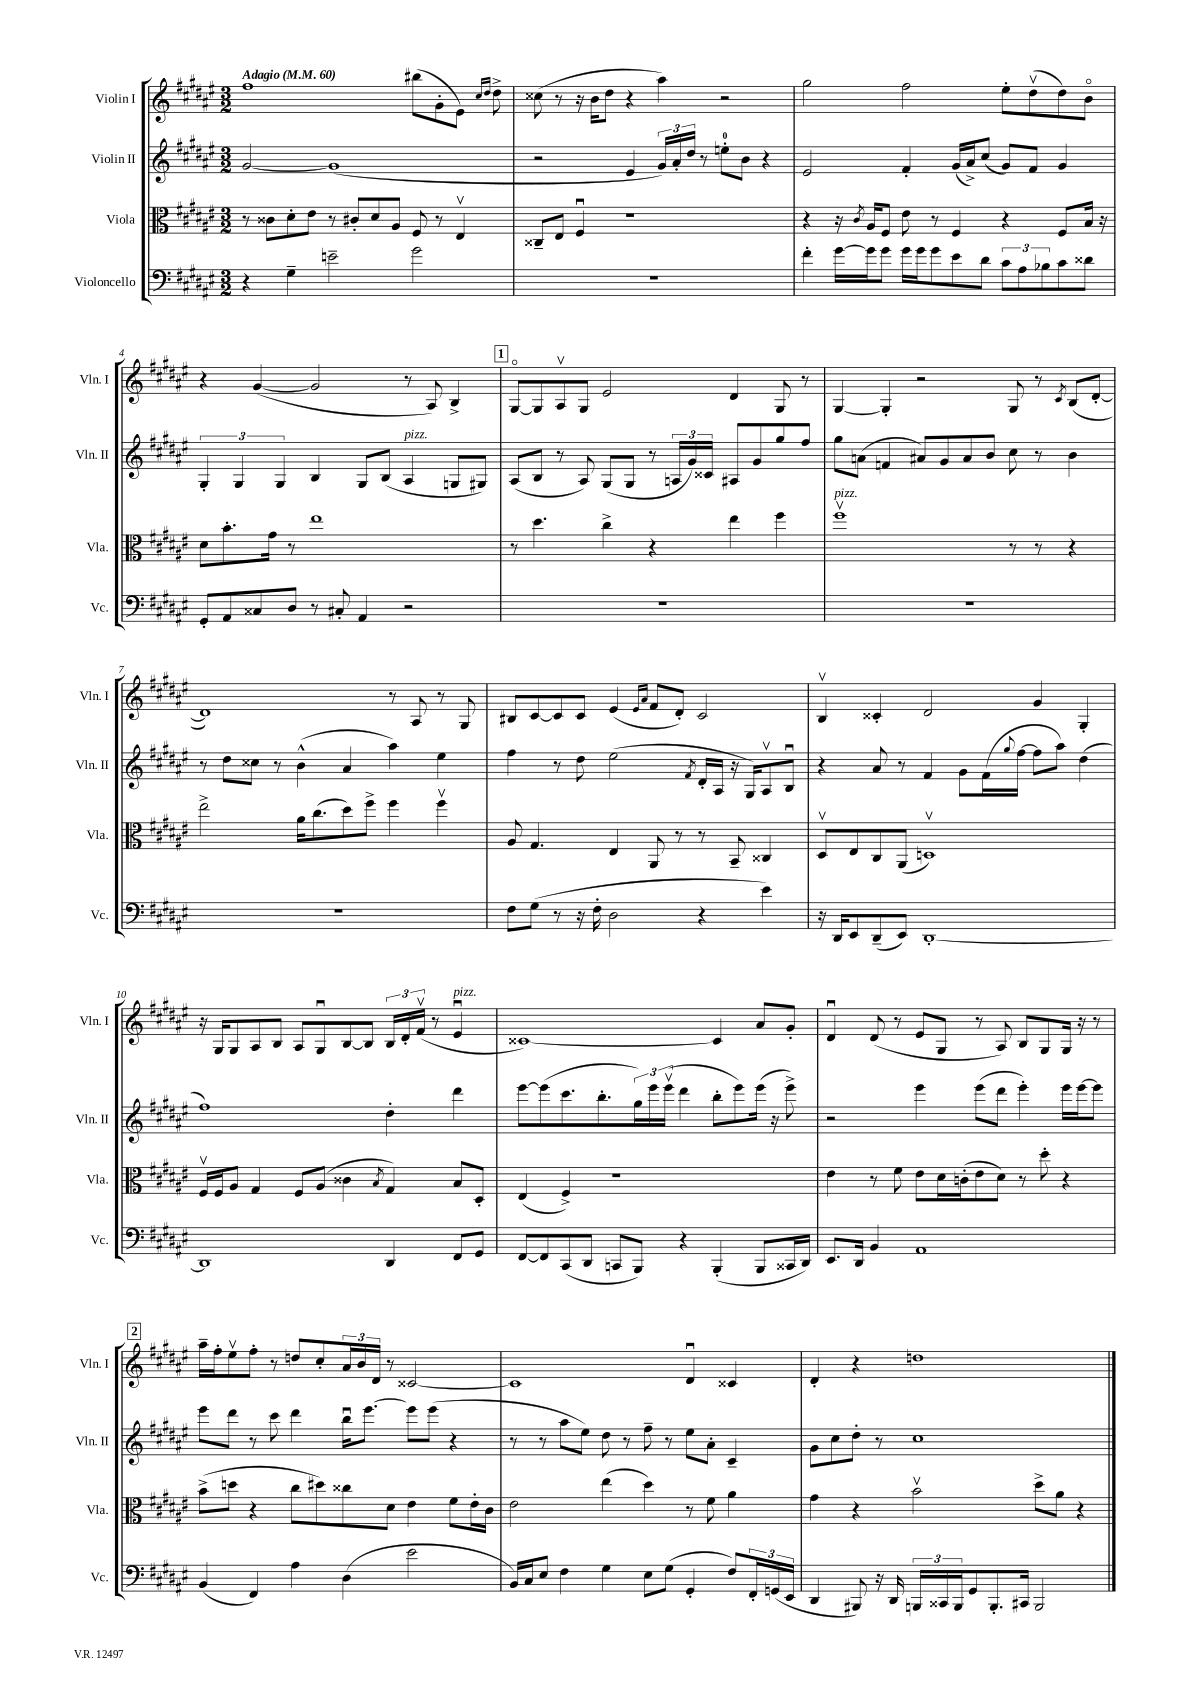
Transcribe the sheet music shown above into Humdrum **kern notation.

**kern	**kern	**kern	**kern
*staff4	*staff3	*staff2	*staff1
*clefF4	*clefC3	*clefG2	*clefG2
*k[f#c#g#d#a#e#]	*k[f#c#g#d#a#e#]	*k[f#c#g#d#a#e#]	*k[f#c#g#d#a#e#]
*M3/2	*M3/2	*M3/2	*M3/2
*MM60	*MM60	*MM60	*MM60
4r	8r	[2g#/	1ff#
.	8c##\L	.	.
4G#~\	8d#'\	.	.
.	8e#\J	.	.
2e~\	8r	(1g#]	.
.	8c#'/L	.	.
.	8d#/	.	.
.	8A#/J	.	.
2g#\	8F#/	.	(8bb#\L
.	8r	.	8g#'\
.	4E#v/	.	8e#\J)
.	.	.	16qqcc#/LL
.	.	.	16qqdd#/JJ
.	.	.	8dd#^\
=	=	=	=
1.r	8C##~/L	2r	(8cc##\
.	8E#/J	.	8r
.	4F#u/	.	16r
.	.	.	16b\LK
.	.	.	8dd#\J
.	1r	4e#/	4r
.	.	24g#/LL)	4aa#\)
.	.	24a#'/	.
.	.	24dd#/JJ	.
.	.	8r	.
.	.	8ee'\L	2r
.	.	8b\J	.
.	.	4r	.
=	=	=	=
4f#'\	4r	2e#/	2gg#\
[16g#\LL	16r	.	.
.	8qc#/	.	.
16g#\]J	16A#/LK	.	.
8g#\J	8F#/J	.	.
16g#\LL	8e#\	4f#'/	2ff#\
16g#\J	.	.	.
8g#\	8r	.	.
8e#\	4F#/	(16g#/LL	.
.	.	16a#^/J)	.
8d#\J	.	(8cc#/J	.
12c#\L	4r	8g#/L)	8ee#'\L
12A#\	.	.	.
.	.	8f#/J	(8dd#v\
12B-\	.	.	.
8c#\	8F#/L	4g#/	8dd#\)
8d##\J	16B/Jk	.	8bo\J
.	16r	.	.
=	=	=	=
8GG#'/L	8d#\L	6G#'/	4r
8AA#/	8.b'\	.	.
.	.	6G#/	.
8C##/	.	.	([4g#/
.	16g#\Jk	.	.
.	.	6G#/	.
8D#/J	8r	.	.
8r	1ee#	4B/	2g#/]
8C#'/	.	.	.
4AA#/	.	8G#/L	.
.	.	(8B/J	.
2r	.	4A#/	8r
.	.	.	8A#/)
.	.	8G/L	4B^/
.	.	8G#/J)	.
=	=	=	=
1.r	8r	(8A#/L	[8G#o/L
.	4.dd#\	8B/J	8G#/]
.	.	8r	8A#v/
.	.	8A#/)	8G#/J
.	4cc#^\	(8G#/L	2e#/
.	.	8G#/J	.
.	4r	8r	.
.	.	24A/LL	.
.	.	24g#/)	.
.	.	24c##/JJ	.
.	4ee#\	8A#/L	4d#/
.	.	8g#/	.
.	4ff#\	8gg#/	8G#/
.	.	8ff#/J	8r
=	=	=	=
1.r	1ff#v	8gg#\L	[4G#/
.	.	(8a\J	.
.	.	4f/	4G#'/]
.	.	8a#/L)	2r
.	.	8g#/	.
.	.	8a#/	.
.	.	8b/J	.
.	8r	8cc#\	8G#/
.	8r	8r	8r
.	.	.	8qc#/
.	4r	4b\	(8B/L
.	.	.	[8d#'/J
=	=	=	=
1.r	2ee#^\	8r	1d#])
.	.	8dd#\L	.
.	.	8cc##\J	.
.	.	8r	.
.	16a#\LK	(4b^^\	.
.	(8.cc#\	.	.
.	8dd#\)	4a#/	.
.	8ff#^\J	.	.
.	4ff#\	4aa#\)	8r
.	.	.	8A#/
.	4ff#v\	4ee#\	8r
.	.	.	8G#/
=	=	=	=
8F#\L	8A#/	4ff#\	8B#/L
(8G#\J	4.G#/	.	[8c#/
8r	.	8r	8c#/]
16r	.	8dd#\	8c#/J
16F#'\	.	.	.
2D#\	4E#/	(2ee#\	(4e#/
.	.	.	16qqe#/LL
.	.	.	16qqa#/JJ
.	8AA#/	.	8f#/L
.	8r	.	8d#'/J)
.	.	8qf#/	.
4r	8r	16d#'/LL	2c#/
.	.	16A#/JJ	.
.	8BB~/	16r	.
.	.	16G#/LK)	.
4e#\)	4C##/	8A#v/	.
.	.	8Bu/J	.
=	=	=	=
16r	8D#v/L	4r	4Bv/
16DD#/LK	.	.	.
8EE#/	8E#/	.	.
(8DD#~/	8C#/	8a#/	4c##'/
8EE#/J)	(8AA#/J	8r	.
[1DD#'	1Dv)	4f#/	2d#/
.	.	8g#\L	.
.	.	(16f#\L	.
.	.	8qqgg#/	.
.	.	[16ff#\JJ	.
.	.	8ff#\]L	4g#/
.	.	8aa#\J)	.
.	.	(4dd#\	4G#'/
=	=	=	=
1DD#]	16F#v/LL	1ff#)	16r
.	16F#/J	.	16G#/LK
.	8A#/J	.	8G#/
.	4G#/	.	8A#/
.	.	.	8B/J
.	8F#/L	.	8A#/L
.	(8A#/J	.	8G#u/
.	4c##\	.	[8B/
.	.	.	8B/]J
.	8qB/	.	.
4DD#/	4G#/)	4dd#'\	24B/LL
.	.	.	24d#'/
.	.	.	(24f#v/JJ
.	.	.	8r
8FF#/L	8B/L	4ddd#\	4e#u/
8GG#/J	8D#'/J	.	.
=	=	=	=
[8FF#/L	(4E#/	[8eee#\L	[1c##)
8FF#/]	.	(8eee#\]	.
(8CC#/	4F#^/)	8.ccc#\	.
8DD#/J	.	.	.
.	.	8.bb'\	.
8CC/L	1r	.	.
8BBB/J)	.	24gg#\L)	.
.	.	24eee#\	.
.	.	(24eee#v\JJ	.
4r	.	4ddd#\	.
(4BBB'/	.	8bb'\L	4c##/]
.	.	8eee#\)	.
8BBB/L	.	(16eee#\Jk	8a#/L
.	.	16r	.
16CC##/L	.	8eee#^\)	8g#'/J
16DD#/JJ)	.	.	.
=	=	=	=
8.EE#/L	4e#\	2r	4d#u/
16DD#/Jk	.	.	.
4BB/	8r	.	(8d#/
.	8f#\	.	8r
1AA#	8e#\L	4eee#\	8e#/L
.	16d#\L	.	8G#/J
.	(16c'\J	.	.
.	8e#\	(8eee#\L	8r
.	8d#\J)	8ddd#\J	8A#/)
.	8r	4eee#'\)	8B/L
.	8dd#'\	.	8G#/
.	4r	16eee#\LL	16G#/Jk
.	.	[16eee#\J	16r
.	.	8eee#\]J	8r
=	=	=	=
(4BB/	(8b^\L	8eee#\L	16aa#~\LL
.	.	.	16ff#'\J
.	8dd\J	8ddd#\J	8ee#v\
4FF#/)	4r	8r	8ff#'\J
.	.	8ccc#\	8r
4A#\	8cc#\L	4ddd#\	8dd/L
.	8dd#\)	.	8cc#'/
(4D#\	8cc##\	16bbu\LK	24a#/L
.	.	.	24b/
.	.	[8.eee#\J	.
.	.	.	24d#/JJ
.	8d#\J	.	8r
2e#\	4e#\	8eee#\]L	[2c##/
.	.	(8eee#\J	.
.	8f#\L	4r	.
.	16e#'\L	.	.
.	16c#\JJ	.	.
=	=	=	=
16BB/LL)	2e#\	8r	1c##]
16C#/J	.	.	.
8E#/J	.	8r	.
4F#\	.	8aa#\L	.
.	.	8ee#\J)	.
4G#\	(4ee#\	8dd#\	.
.	.	8r	.
8E#\L	4dd#\)	8ff#~\	.
(8G#\J	.	8r	.
4GG#'/	8r	8ee#\L	4d#u/
.	8f#\	8a#'\J	.
8F#/L)	4a#\	4c#~/	4c##/
24FF#'/L	.	.	.
(24GG/	.	.	.
24EE#/JJ	.	.	.
=	=	=	=
4DD#/	4g#\	8g#\L	4d#'/
.	.	8cc#\	.
8BBB#/)	4r	8dd#'\J	4r
16r	.	8r	.
16DD#/	.	.	.
24BBB/LL	2bv\	1cc#	1dd
24CC##/	.	.	.
24BBB/J	.	.	.
8GG#/	.	.	.
8.BBB'/	.	.	.
16CC#/Jk	.	.	.
2BBB/	8dd#^\L	.	.
.	8a#\J	.	.
.	4r	.	.
==	==	==	==
*-	*-	*-	*-
